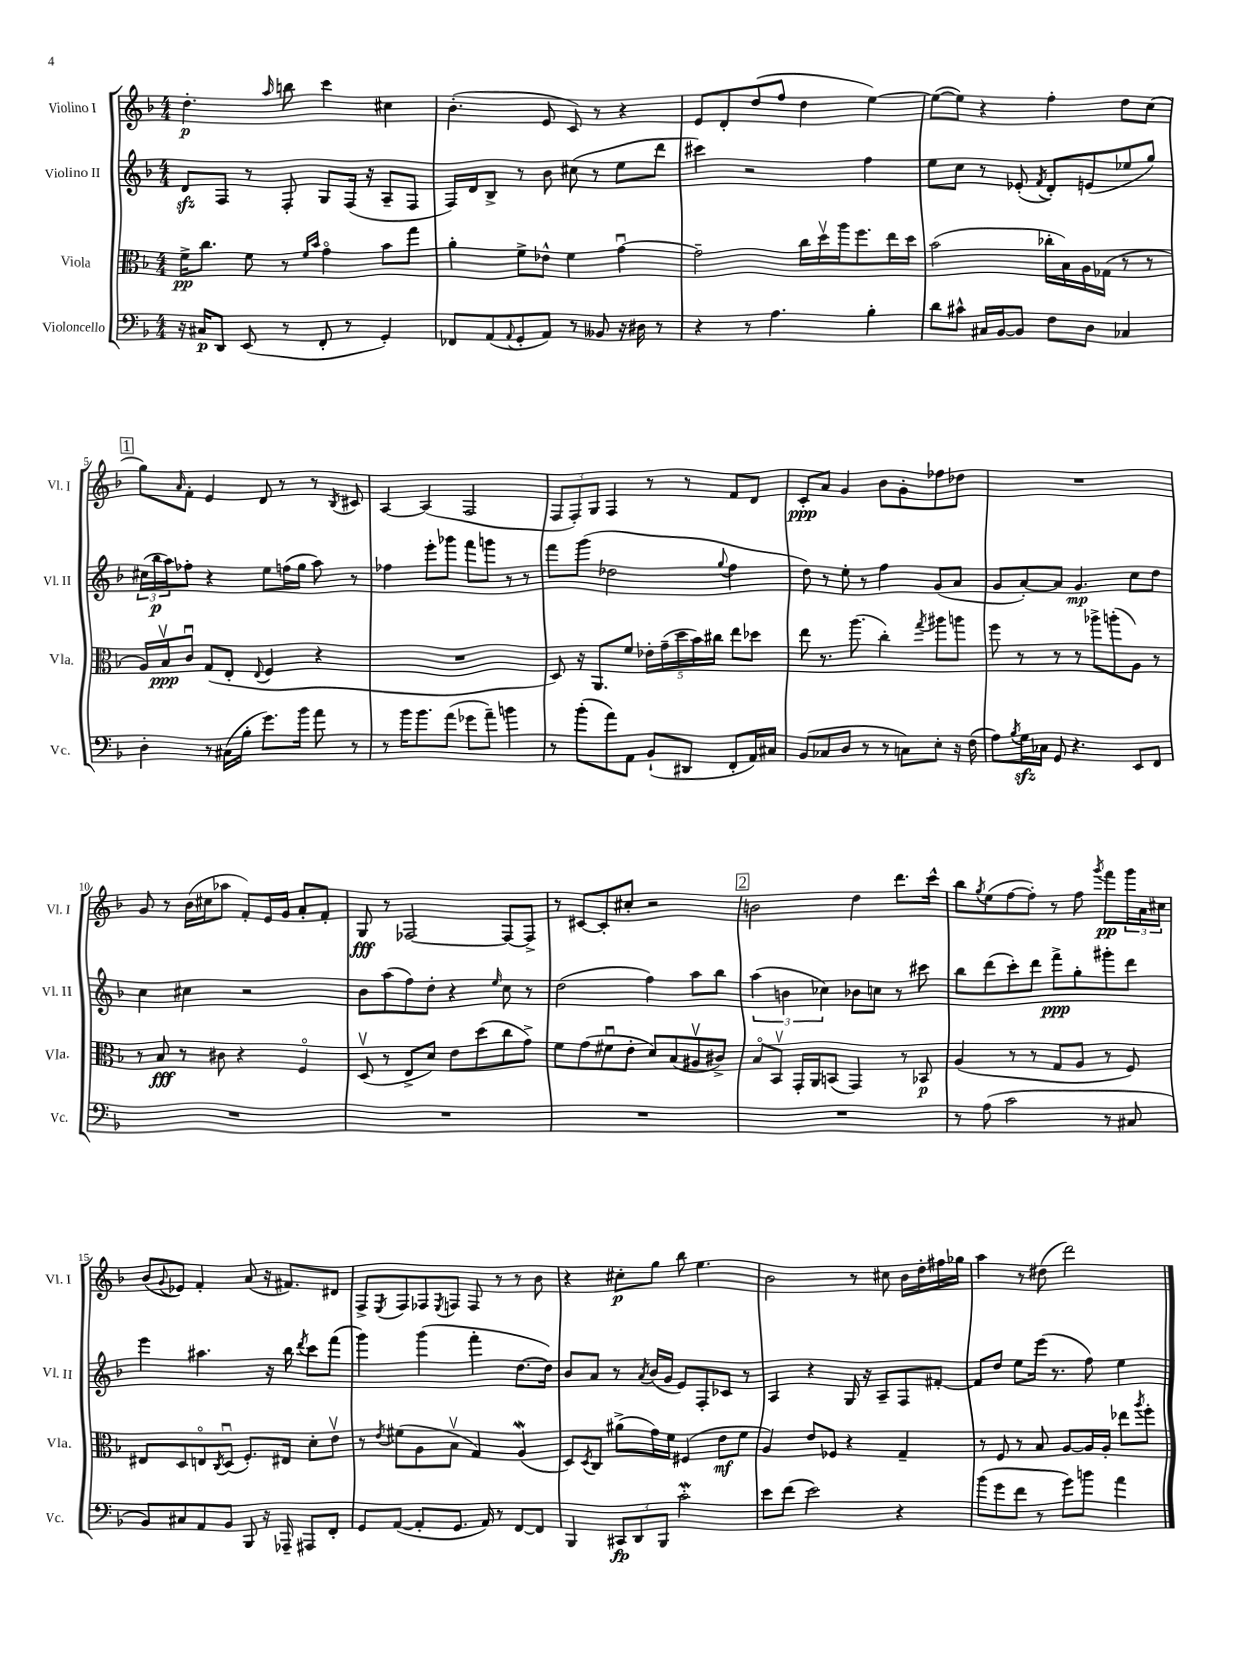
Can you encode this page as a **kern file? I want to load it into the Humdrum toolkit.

**kern	**dynam	**kern	**dynam	**kern	**dynam	**kern	**dynam
*part4	*part4	*part3	*part3	*part2	*part2	*part1	*part1
*staff4	*staff4	*staff3	*staff3	*staff2	*staff2	*staff1	*staff1
*I"Violoncello	*	*I"Viola	*	*I"Violino II	*	*I"Violino I	*
*I'Vc.	*	*I'Vla.	*	*I'Vl. II	*	*I'Vl. I	*
*clefF4	*	*clefC3	*	*clefG2	*	*clefG2	*
*k[b-]	*	*k[b-]	*	*k[b-]	*	*k[b-]	*
*M4/4	*	*M4/4	*	*M4/4	*	*M4/4	*
=1	=1	=1	=1	=1	=1	=1	=1
16r	.	16f^\KL	pp	8dzz/L	.	4.dd'\	p
16C#X/KL	p	8.cc\J	.	.	.	.	.
8DD/J	.	.	.	8F/J	.	.	.
(8EE/	.	8f\	.	8r	.	.	.
.	.	.	.	.	.	16qqaa/	.
8r	.	8r	.	8F'/	.	8bbn\	.
.	.	16qqf/LL	.	.	.	.	.
.	.	16qqb-/JJ	.	.	.	.	.
8FF'/	.	4g\	.	8G/L	.	4ccc\	.
8r	.	.	.	(16F/Jk	.	.	.
.	.	.	.	16r	.	.	.
4GG'/)	.	8b-\L	.	8A~/L	.	4cc#X\	.
.	.	8gg\J	.	8F/J	.	.	.
=2	=2	=2	=2	=2	=2	=2	=2
8FF-X/L	.	4a'\	.	16F/LL)	.	(4.b-'\	.
.	.	.	.	16d/J	.	.	.
(8AA/	.	.	.	8B-^/J	.	.	.
8qqAA/	.	.	.	.	.	.	.
8GG'/	.	8f^\L	.	8r	.	.	.
8AA/J)	.	8e-X^^\J	.	8b-\	.	8e/	.
8r	.	4f\	.	(8cc#X\	.	8c/)	.
8BB--X/	.	.	.	8r	.	8r	.
16r	.	[4gu\	.	8ee\L	.	4r	.
16D#X\	.	.	.	.	.	.	.
8r	.	.	.	8ddd\J	.	.	.
=3	=3	=3	=3	=3	=3	=3	=3
4r	.	2g~\]	.	4ccc#X\)	.	8e/L	.
.	.	.	.	.	.	8d'/	.
8r	.	.	.	2r	.	(8dd/	.
4.A\	.	.	.	.	.	8ff/J	.
.	.	16cc\LL	.	.	.	4dd\	.
.	.	16ddv\	.	.	.	.	.
.	.	16aa\J	.	.	.	.	.
.	.	8.ff\	.	.	.	.	.
4B-'\	.	.	.	4ff\	.	[4ee\)	.
.	.	16ee\L	.	.	.	.	.
.	.	16dd\JJ	.	.	.	.	.
=4	=4	=4	=4	=4	=4	=4	=4
8d\L	.	(2b-\	.	8ee\L	.	(8ee\L_	.
8c#X^^\J	.	.	.	8cc\J	.	8ee\J])	.
16C#X/LL	.	.	.	8r	.	4r	.
[16BB-/J	.	.	.	.	.	.	.
8BB-/J]	.	.	.	(8e-X'/	.	.	.
.	.	.	.	8qf/	.	.	.
8F\L	.	16cc-X'\LL	.	8d'/L)	.	4ff'\	.
.	.	16B-\)	.	.	.	.	.
8D\J	.	16A\	.	(8en/	.	.	.
.	.	(16G-X\JJ	.	.	.	.	.
4C-X/	.	8r	.	8ee-X/	.	8dd\L	.
.	.	8r	.	8gg/J)	.	(8cc\J	.
!!LO:LB:g=z
!!LO:REH:place=s1:t=1
=5	=5	=5	=5	=5	=5	=5	=5
4D'\	.	16A/LL)	.	(24cc#X\LL	.	8gg\L)	.
.	.	.	.	24bb-\	p	.	.
.	.	16B-v/J	ppp	.	.	.	.
.	.	.	.	24aa\J)	.	.	.
.	.	.	.	.	.	16qqa/	.
.	.	8cu/J	.	8ff-X'\J	.	8f'\J	.
8r	.	(8G/L	.	4r	.	4e/	.
(16C#X\LL	.	8E'/J	.	.	.	.	.
16B-'\JJ	.	.	.	.	.	.	.
.	.	8qqE/	.	.	.	.	.
8.g\L)	.	4F/	.	8ee\L	.	8d/	.
.	.	.	.	(16ffn\L	.	8r	.
16b-\Jk	.	.	.	16gg\JJ	.	.	.
8a\	.	4r	.	8aa\)	.	8r	.
.	.	.	.	.	.	8qB-/	.
8r	.	.	.	8r	.	8c#X/	.
=6	=6	=6	=6	=6	=6	=6	=6
8r	.	1r	.	4ff-X\	.	[4A/	.
16b-\KL	.	.	.	.	.	.	.
8.b-\	.	.	.	.	.	.	.
.	.	.	.	8eee'\L	.	(4A/]	.
(8a\J	.	.	.	8ggg-X\J	.	.	.
8g-X\L	.	.	.	8fff\L	.	2F/	.
8a~\J)	.	.	.	8gggn\J	.	.	.
4bn\	.	.	.	8r	.	.	.
.	.	.	.	8r	.	.	.
=7	=7	=7	=7	=7	=7	=7	=7
8r	.	8D/)	.	8fff\L	.	12F/L	.
.	.	.	.	.	.	12F'/)	.
(8b-'\L	.	16r	.	(8ggg\J	.	.	.
.	.	.	.	.	.	12G/J	.
.	.	8.AA/L	.	.	.	.	.
8a\)	.	.	.	2dd-X\	.	4F/	.
8AA\J	.	8f/J	.	.	.	.	.
(8BB-`/L	.	20e-X'\LL	.	.	.	8r	.
.	.	(20g~\	.	.	.	.	.
.	.	20dd\	.	.	.	.	.
8DD#X/J	.	.	.	.	.	8r	.
.	.	20b-\)	.	.	.	.	.
.	.	20cc#X\JJ	.	.	.	.	.
.	.	.	.	8qqgg/	.	.	.
8FF'/L	.	8ee\L	.	4ff\	.	8f/L	.
16AA/L)	.	8dd-X\J	.	.	.	8d/J	.
16C#X/JJ	.	.	.	.	.	.	.
=8	=8	=8	=8	=8	=8	=8	=8
(8BB-/L	.	8ee\	.	8dd\)	.	8c'/L	ppp
8C-X/	.	8.r	.	8r	.	8a/J	.
8D/J	.	.	.	8ee'\	.	4g/	.
.	.	(8.aa\	.	.	.	.	.
8r	.	.	.	8r	.	.	.
8r	.	4cc'\)	.	4ff\	.	8b-\L	.
8Cn\L)	.	.	.	.	.	8g'\	.
.	.	8qgg/	.	.	.	.	.
8E'\J	.	8aa#X\L	.	(8g/L	.	8ff-X\	.
16r	.	8aan\J	.	8a/J	.	8dd-X\J	.
(16F\	.	.	.	.	.	.	.
=9	=9	=9	=9	=9	=9	=9	=9
8A\L)	.	8ff\	.	8g/L	.	1r	.
8qB-/	.	.	.	.	.	.	.
16Gzz\L	.	8r	.	[8a'/)	.	.	.
16C-X\JJ	.	.	.	.	.	.	.
8GG/	.	8r	.	8a/J]	.	.	.
4.r	.	8r	.	4.g/	mp	.	.
.	.	8aa-X^\L	.	.	.	.	.
.	.	(8aan'\	.	.	.	.	.
8EE/L	.	8A\J)	.	8cc\L	.	.	.
8FF/J	.	8r	.	8dd\J	.	.	.
!!LO:LB:g=z
=10	=10	=10	=10	=10	=10	=10	=10
1r	.	8r	.	4cc\	.	8g/	.
.	.	8B-/	fff	.	.	8r	.
.	.	8r	.	4cc#X\	.	(16b-\LL	.
.	.	.	.	.	.	16cc#X\J	.
.	.	8c#X\	.	.	.	8aa-X\J	.
.	.	4r	.	2r	.	8f'/L)	.
.	.	.	.	.	.	16e/L	.
.	.	.	.	.	.	16g/JJ	.
.	.	4F/	.	.	.	8a'/L	.
.	.	.	.	.	.	8f'/J	.
=11	=11	=11	=11	=11	=11	=11	=11
1r	.	(8Dv/	.	8b-\L	.	8G/	fff
.	.	8r	.	(8aa\	.	8r	.
.	.	8E^/L	.	8ff\)	.	[2F-X/	.
.	.	8d/J)	.	8dd'\J	.	.	.
.	.	8e\L	.	4r	.	.	.
.	.	(8dd\	.	.	.	.	.
.	.	.	.	16qqee/	.	.	.
.	.	8cc\	.	8cc\	.	8F-/L_	.
.	.	8g^\J)	.	8r	.	8F-^/J]	.
=12	=12	=12	=12	=12	=12	=12	=12
1r	.	8f\L	.	(2dd\	.	8r	.
.	.	(8g\	.	.	.	[8c#X/L	.
.	.	8f#Xu\	.	.	.	8c#'/]	.
.	.	8e'\J	.	.	.	8cc#X'/J	.
.	.	8d/L)	.	4ff\)	.	2r	.
.	.	(8B-/	.	.	.	.	.
.	.	8A#Xv/	.	8aa\L	.	.	.
.	.	8c#X^/J)	.	8bb-\J	.	.	.
!!LO:REH:place=s1:t=2
=13	=13	=13	=13	=13	=13	=13	=13
1r	.	8B-/L	.	(6aa\	.	2bn\	.
.	.	8BB-v/J	.	.	.	.	.
.	.	.	.	6bn\	.	.	.
.	.	16GG'/LL	.	.	.	.	.
.	.	16AA/J	.	.	.	.	.
.	.	.	.	6cc-X\)	.	.	.
.	.	(8BBn/J	.	.	.	.	.
.	.	4GG/)	.	8b-X\L	.	4dd\	.
.	.	.	.	8ccn\J	.	.	.
.	.	8r	.	8r	.	8.ddd\L	.
.	.	8BB-X/	p	8ccc#X\	.	.	.
.	.	.	.	.	.	16ccc^^\Jk	.
=14	=14	=14	=14	=14	=14	=14	=14
8r	.	(4A/	.	8bb-\L	.	8bb-\L	.
.	.	.	.	.	.	8qgg/	.
(8A\	.	.	.	(8ddd\	.	(8ee\	.
2c\	.	8r	.	8ccc'\)	.	[8ff\	.
.	.	8r	.	8ddd\J	.	8ff'\J])	.
.	.	8G/L	.	8fff^\L	ppp	8r	.
.	.	8A/J	.	8gg'\	.	8ff\	.
.	.	.	.	.	.	8qggg/	.
8r	.	8r	.	8ggg#X'\	.	8fff\L	pp
8C#X/	.	8F/)	.	8ddd\J	.	24ggg\L	.
.	.	.	.	.	.	24a\	.
.	.	.	.	.	.	24cc#X\JJ	.
!!LO:LB:g=z
=15	=15	=15	=15	=15	=15	=15	=15
8BB-/L)	.	8E#X/L	.	4eee\	.	(8b-/L	.
.	.	.	.	.	.	8qqg/	.
8C#X/	.	8D/	.	.	.	8e-X/J)	.
8AA/	.	8En/	.	4.aa#X\	.	4f'/	.
.	.	8qC/	.	.	.	.	.
8BB-/J	.	(8Du/J	.	.	.	.	.
8BBB-/	.	8.F'/L)	.	.	.	(8a/	.
16r	.	.	.	16r	.	16r	.
16AAA-X~/	.	16E#X/Jk	.	16bb-\	.	8.f#X/L)	.
.	.	.	.	8qddd/	.	.	.
8AAA#X/L	.	8d'\L	.	8ccc\L	.	.	.
8FF'/J	.	8ev\J	.	(8fff\J	.	8d#X/J	.
=16	=16	=16	=16	=16	=16	=16	=16
8GG/L	.	8r	.	4ggg\)	.	8F^/L	.
.	.	8qe/	.	.	.	8qE/	.
([8AA/J	.	(8f#X\L	.	.	.	8F/	.
8AA'/L]	.	8A\	.	(4ggg\	.	8F-X/	.
.	.	.	.	.	.	8qE/	.
8.GG/J	.	8B-v\J	.	.	.	8Fn/J	.
.	.	4G/)	.	4fff'\	.	8F/	.
16AA/)	.	.	.	.	.	.	.
8r	.	.	.	.	.	8r	.
[8FF/L	.	(4AW/	.	[8.dd\L	.	8r	.
8FF/J]	.	.	.	.	.	8b-\	.
.	.	.	.	16dd\Jk])	.	.	.
=17	=17	=17	=17	=17	=17	=17	=17
4BBB-/	.	8D/L)	.	8b-/L	.	4r	.
.	.	8qD/	.	.	.	.	.
.	.	8C/J	.	8a/J	.	.	.
12CC#X/L	fp	(8a#X^\L	.	8r	.	8cc#X'\L	p
12DD/	.	.	.	.	.	.	.
.	.	.	.	8qa/	.	.	.
.	.	16g\L)	.	(16b-/LL	.	8gg\J	.
12BBB-/J	.	.	.	.	.	.	.
.	.	16f\JJ	.	16g/JJ	.	.	.
2cW'\	.	(4F#X/	.	8e/L)	.	8bb-\	.
.	.	.	.	8F'/	.	4.ee\	.
.	.	8e\L	mf	8c-X/J	.	.	.
.	.	8f\J	.	8r	.	.	.
=18	=18	=18	=18	=18	=18	=18	=18
8e\L	.	4A/)	.	4A/	.	2b-\	.
(8f\J	.	.	.	.	.	.	.
2e\)	.	8e/L	.	4r	.	.	.
.	.	8F-X/J	.	.	.	.	.
.	.	4r	.	16G/	.	8r	.
.	.	.	.	16r	.	.	.
.	.	.	.	8A~/L	.	8cc#X\	.
4r	.	4G~/	.	8F/	.	16b-\LL	.
.	.	.	.	.	.	16dd'\	.
.	.	.	.	[8f#X'/J	.	16ff#X\	.
.	.	.	.	.	.	16gg-X\JJ	.
=19	=19	=19	=19	=19	=19	=19	=19
(8b-\L	.	8r	.	8f#/L]	.	4aa\	.
8g\	.	8F/	.	8dd/J	.	.	.
8f\J	.	8r	.	8ee\L	.	8r	.
8r	.	8B-/	.	(16eee\Jk	.	(8dd#X\	.
.	.	.	.	8.r	.	.	.
8g\L)	.	[8A/L	.	.	.	2ddd\)	.
8bn\J	.	16A/L]	.	8ff\)	.	.	.
.	.	16A'/JJ	.	.	.	.	.
4a\	.	8ee-X\L	.	4ee\	.	.	.
.	.	8qaa/	.	.	.	.	.
.	.	8ff'\J	.	.	.	.	.
==	==	==	==	==	==	==	==
*-	*-	*-	*-	*-	*-	*-	*-
